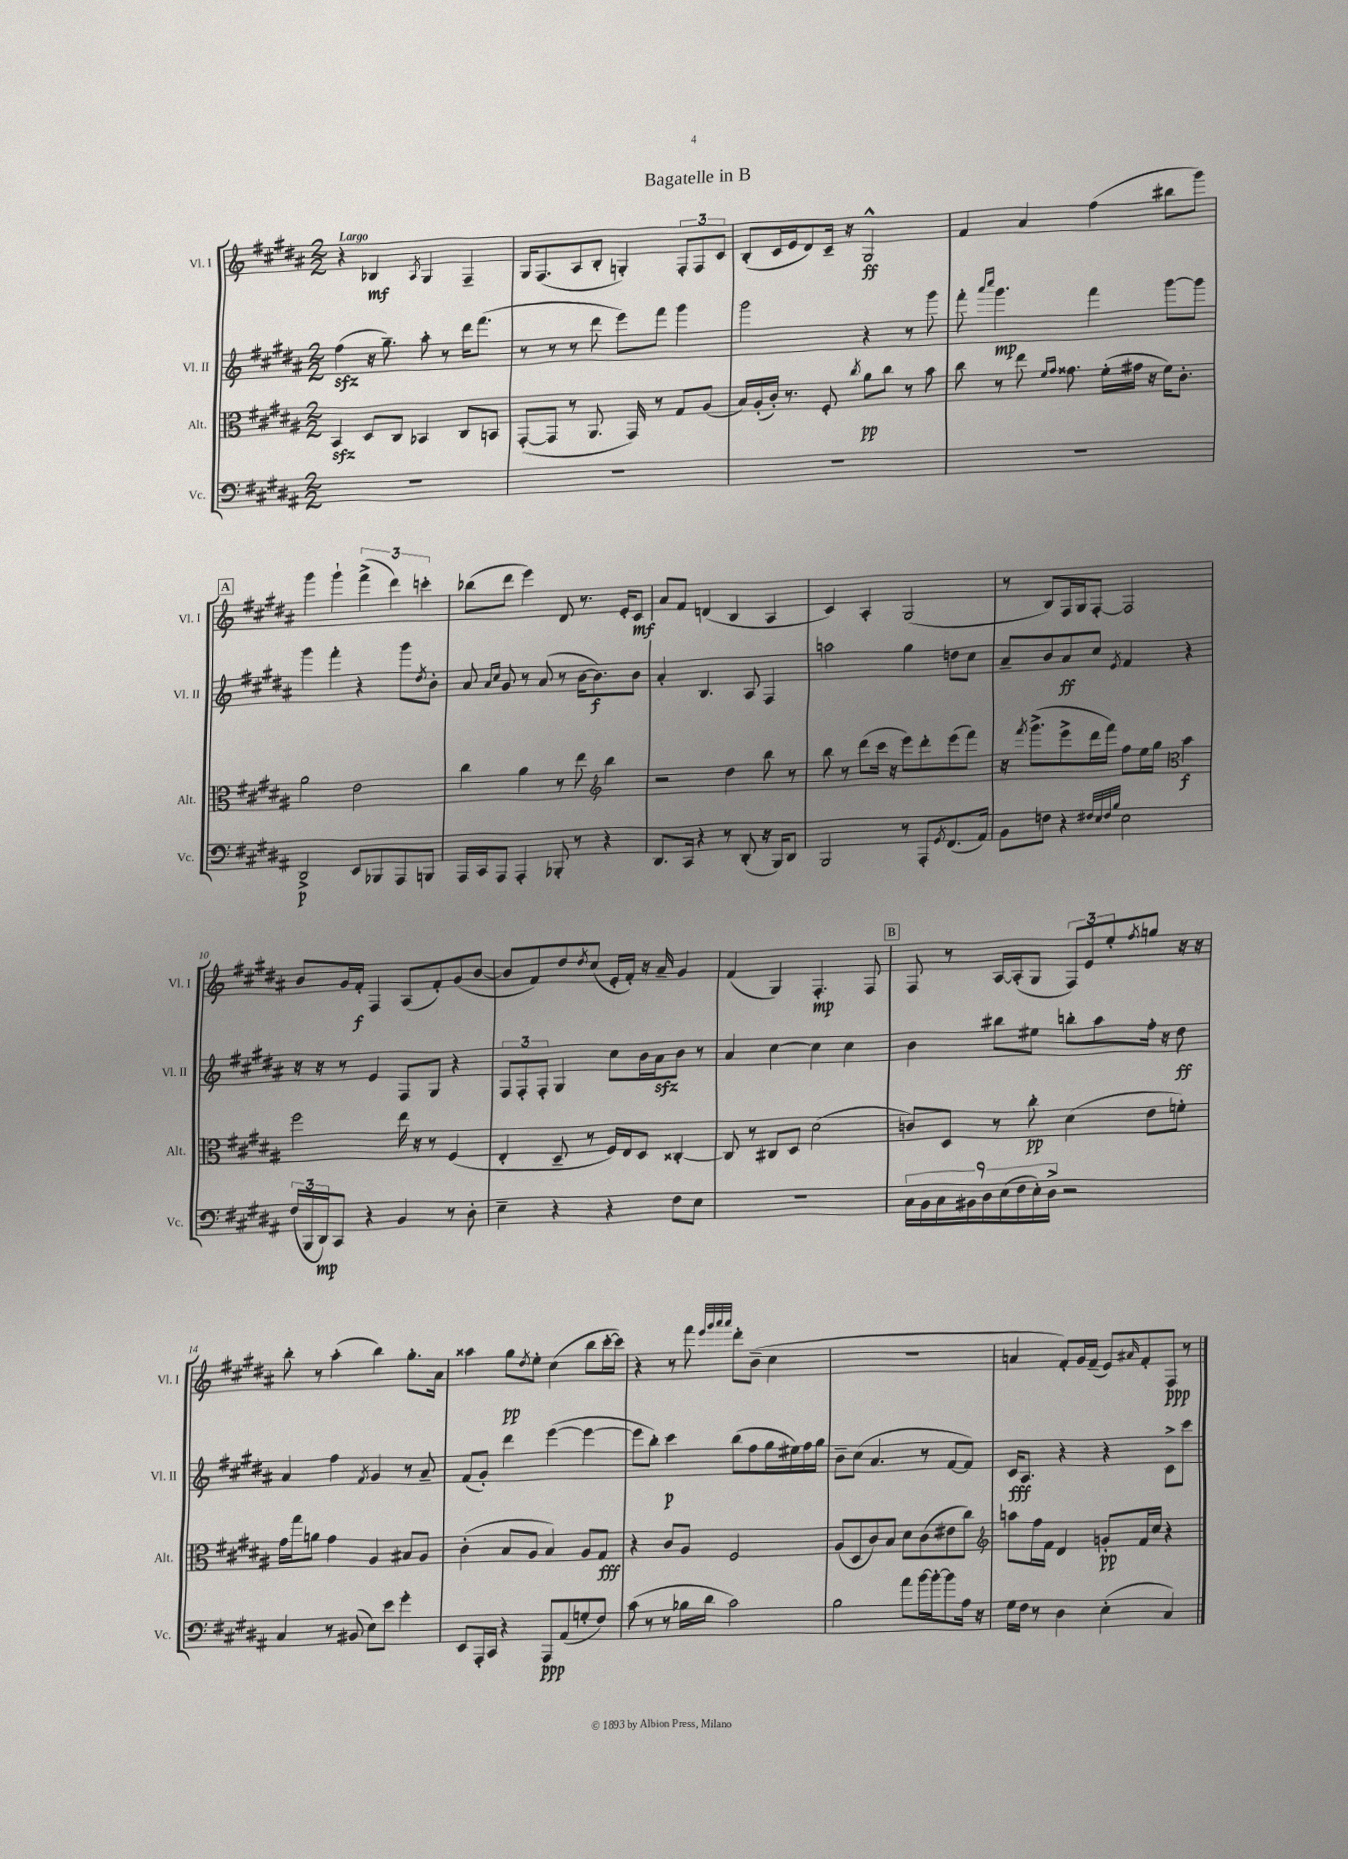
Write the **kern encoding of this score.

**kern	**dynam	**kern	**dynam	**kern	**dynam	**kern	**dynam
*part4	*part4	*part3	*part3	*part2	*part2	*part1	*part1
*staff4	*staff4	*staff3	*staff3	*staff2	*staff2	*staff1	*staff1
*I"Vc.	*	*I"Alt.	*	*I"Vl. II	*	*I"Vl. I	*
*I'Vc.	*	*I'Alt.	*	*I'Vl. II	*	*I'Vl. I	*
*clefF4	*	*clefC3	*	*clefG2	*	*clefG2	*
*k[f#c#g#d#a#]	*	*k[f#c#g#d#a#]	*	*k[f#c#g#d#a#]	*	*k[f#c#g#d#a#]	*
*M2/2	*	*M2/2	*	*M2/2	*	*M2/2	*
=1	=1	=1	=1	=1	=1	=1	=1
!	!	!	!	!	!	!LO:TX:a:B:t=Largo	!
1r	.	4BBzz/	.	(4ff#zz\	.	4r	.
.	.	8D#/L	.	16r	.	4B-X/	mf
.	.	.	.	8.gg#~\)	.	.	.
.	.	8C#/J	.	.	.	.	.
.	.	.	.	.	.	8qA#/	.
.	.	4BB-X/	.	8aa#'\	.	4G#/	.
.	.	.	.	8r	.	.	.
.	.	8C#/L	.	16ddd#\KL	.	4F#~/	.
.	.	.	.	(8.fff#\J	.	.	.
.	.	8BBn/J	.	.	.	.	.
=2	=2	=2	=2	=2	=2	=2	=2
1r	.	([8GG#'/L	.	8r	.	16G#/KL	.
.	.	.	.	.	.	(8.F#/	.
.	.	8GG#/J]	.	8r	.	.	.
.	.	8r	.	8r	.	8A#/	.
.	.	8.AA#/	.	8ddd#\	.	8B'/J	.
.	.	.	.	8eee\L)	.	4Gn'/)	.
.	.	16GG#/)	.	.	.	.	.
.	.	8r	.	8fff#\J	.	.	.
.	.	8G#/L	.	4ggg#\	.	12F#'/L	.
.	.	.	.	.	.	12F#/	.
.	.	(8A#/J	.	.	.	.	.
.	.	.	.	.	.	12c#/J	.
=3	=3	=3	=3	=3	=3	=3	=3
1r	.	16B/LL)	.	2ggg#\	.	(8B'/L	.
.	.	(16A#'/	.	.	.	.	.
.	.	16c#'/JJ)	.	.	.	16c#/L	.
.	.	8.r	.	.	.	16e/J	.
.	.	.	.	.	.	8d#/)	.
.	.	8F#'/	.	.	.	16c#~/Jk	.
.	.	.	.	.	.	16r	.
.	.	8qcc#/	.	.	.	.	.
.	.	8a#\L	pp	4r	.	2G#^^/	ff
.	.	8cc#\J	.	.	.	.	.
.	.	8r	.	8r	.	.	.
.	.	8b\	.	8ggg#\	.	.	.
=4	=4	=4	=4	=4	=4	=4	=4
1r	.	8cc#\	.	8fff#'\	.	4f#/	.
.	.	.	.	16qqaaa#/LL	.	.	.
.	.	.	.	16qqcccc#/JJ	.	.	.
.	.	8r	.	4.ggg#\	mp	.	.
.	.	8ee\	.	.	.	4a#/	.
.	.	16qqf#/LL	.	.	.	.	.
.	.	16qqg#/JJ	.	.	.	.	.
.	.	8.g##X\	.	.	.	.	.
.	.	.	.	4fff#\	.	(4ff#\	.
.	.	(16f#'\LL	.	.	.	.	.
.	.	16g#X\JJ	.	.	.	.	.
.	.	16r	.	.	.	.	.
.	.	16f#\KL)	.	[8ggg#\L	.	8bb#X\L	.
.	.	8.c#'\J	.	.	.	.	.
.	.	.	.	8ggg#\J]	.	8ggg#\J)	.
!!LO:LB:g=z
!!LO:REH:place=s1:t=A
=5	=5	=5	=5	=5	=5	=5	=5
2DD#^/	p	2a#\	.	4ggg#\	.	4ggg#\	.
.	.	.	.	4fff#'\	.	4ggg#`\	.
8EE/L	.	2e\	.	4r	.	(6fff#^\	.
8BBB-X/	.	.	.	.	.	.	.
.	.	.	.	.	.	6ddd#\)	.
8AAA#/	.	.	.	8ggg#\L	.	.	.
.	.	.	.	.	.	6cccn'\	.
.	.	.	.	8qdd#/	.	.	.
8BBBn/J	.	.	.	8b'\J	.	.	.
=6	=6	=6	=6	=6	=6	=6	=6
16AAA#/LL	.	4cc#\	.	8a#/	.	(8bb-X\L	.
16CC#/J	.	.	.	.	.	.	.
.	.	.	.	16qqa#/LL	.	.	.
.	.	.	.	16qqcc#/JJ	.	.	.
8AAA#/J	.	.	.	8g#/	.	8ddd#\J	.
4AAA#'/	.	4a#\	.	8r	.	4eee\)	.
.	.	.	.	(8a#/	.	.	.
8BBB-X'/	.	8r	.	8r	.	8d#/	.
8r	.	8ee\	.	[16b\KL	.	8.r	.
.	.	.	.	8.b\])	f	.	.
*	*	*clefG2	*	*	*	*	*
4r	.	4bb\	.	.	.	.	.
.	.	.	.	.	.	16e'/KL	.
.	.	.	.	8b\J	.	8c#/J	mf
=7	=7	=7	=7	=7	=7	=7	=7
8.DD#/L	.	2r	.	4a#'/	.	8a#/L	.
.	.	.	.	.	.	8f#/J	.
16CC#/Jk	.	.	.	.	.	.	.
4r	.	.	.	4.B/	.	(4dn/	.
8r	.	4dd#\	.	.	.	4B/	.
(8DD#'/	.	.	.	8A#/	.	.	.
16r	.	8bb\	.	4F#/	.	4A#/	.
16BBB/KL)	.	.	.	.	.	.	.
8DD#/J	.	8r	.	.	.	.	.
=8	=8	=8	=8	=8	=8	=8	=8
2BBB/	.	8bb\	.	2aan\	.	4c#/)	.
.	.	8r	.	.	.	.	.
.	.	(8ddd#\L	.	.	.	4A#'/	.
.	.	16ccc#\Jk	.	.	.	.	.
.	.	16r	.	.	.	.	.
8r	.	8eee\L)	.	4gg#\	.	(2G#/	.
8AAA#'/L	.	8ddd#'\	.	.	.	.	.
8qGG#/	.	.	.	.	.	.	.
(8.FF#/	.	(8eee\	.	8ddn\L	.	.	.
.	.	8fff#\J)	.	8cc#\J	.	.	.
16AA#/Jk)	.	.	.	.	.	.	.
=9	=9	=9	=9	=9	=9	=9	=9
8BB\L	.	16r	.	8a#~/L	.	8r	.
.	.	8qfff#/	.	.	.	.	.
.	.	(8.ggg#^\L	.	.	.	.	.
8Fn\J	.	.	.	8b/	.	8B/L)	.
4r	.	8eee^\	.	8a#/	ff	16F#/L	.
.	.	.	.	.	.	16G#/J	.
.	.	16ddd#\L	.	8cc#/J	.	[8F#'/J	.
.	.	16fff#\JJ)	.	.	.	.	.
32qqF#X/LLL	.	.	.	.	.	.	.
32qqE/	.	.	.	.	.	.	.
32qqF#/	.	.	.	.	.	.	.
32qqB/JJJ	.	.	.	8qe/	.	.	.
2E\	.	8ff#\L	.	4f#/	.	2F#/]	.
.	.	16ee\L	.	.	.	.	.
.	.	16gg#\JJ	.	.	.	.	.
*	*	*clefC3	*	*	*	*	*
.	.	4b\	f	4r	.	.	.
!!LO:LB:g=z
=10	=10	=10	=10	=10	=10	=10	=10
(24F#/LL	.	2ff#\	.	16r	.	8b/L	.
24BBB/	.	.	.	.	.	.	.
.	.	.	.	16r	.	.	.
24DD#/J)	mp	.	.	.	.	.	.
8CC#/J	.	.	.	8r	.	16g#/L	.
.	.	.	.	.	.	16f#'/JJ	f
4r	.	.	.	4e/	.	4F#/	.
4BB/	.	16ee\	.	8F#/L	.	(8A#/L	.
.	.	16r	.	.	.	.	.
.	.	8r	.	8G#/J	.	8f#'/)	.
8r	.	(4F#/	.	4r	.	(8g#/	.
8D#'\	.	.	.	.	.	[8b/J	.
=11	=11	=11	=11	=11	=11	=11	=11
4E~\	.	4E'/	.	12F#/L	.	8b/L]	.
.	.	.	.	12F#'/	.	.	.
.	.	.	.	.	.	8f#/)	.
.	.	.	.	12F#'/J	.	.	.
4r	.	8D#~/	.	4G#/	.	8dd#/	.
.	.	.	.	.	.	8qdd#/	.
.	.	8r	.	.	.	(8cc#/J	.
4r	.	16F#/LL)	.	8cc#\L	.	16e'/LL	.
.	.	16E/J	.	.	.	16f#'/JJ)	.
.	.	8D#/J	.	16b\L	.	16r	.
.	.	.	.	16a#zz\J	.	16a#~/	.
8F#\L	.	[4C##X'/	.	8b\J	.	4g#/	.
8E\J	.	.	.	8r	.	.	.
=12	=12	=12	=12	=12	=12	=12	=12
1r	.	8C##/]	.	4a#/	.	(4f#/	.
.	.	8r	.	.	.	.	.
.	.	8C#X/L	.	[4cc#\	.	4G#/)	.
.	.	8D#/J	.	.	.	.	.
.	.	(2d#\	.	4cc#\]	.	4.F#'/	mp
.	.	.	.	4cc#\	.	.	.
.	.	.	.	.	.	8F#/	.
!!LO:REH:place=s1:t=B
=13	=13	=13	=13	=13	=13	=13	=13
18C#\LL	.	8cn/L)	.	4b\	.	8F#/	.
18BB\	.	.	.	.	.	.	.
18C#\	.	.	.	.	.	.	.
.	.	8D#/J	.	.	.	8r	.
18BB#X\	.	.	.	.	.	.	.
18D#\	.	.	.	.	.	.	.
.	.	8r	.	8bb#X\L	.	[16A#/LL	.
(18E\	.	.	.	.	.	.	.
.	.	.	.	.	.	(16A#'/J]	.
18F#\	.	.	.	.	.	.	.
.	.	8cc#'\	pp	8ee#X\J	.	8G#/J	.
18E'\)	.	.	.	.	.	.	.
18D#^\JJ	.	.	.	.	.	.	.
2r	.	(4d#\	.	8bbn'\L	.	12F#/L)	.
.	.	.	.	.	.	12e/	.
.	.	.	.	8aa#\	.	.	.
.	.	.	.	.	.	12ee'/	.
.	.	.	.	.	.	8qff#/	.
.	.	8e\L	.	16ff#'\Jk	.	8ggn/J	.
.	.	.	.	16r	.	.	.
.	.	8fn'\J)	.	8dd#\	ff	16r	.
.	.	.	.	.	.	16r	.
!!LO:LB:g=z
=14	=14	=14	=14	=14	=14	=14	=14
4C#/	.	16g#\LL	.	4a#/	.	8bb'\	.
.	.	16gg#\J	.	.	.	.	.
.	.	8an\J	.	.	.	8r	.
8r	.	4g#\	.	4ff#\	.	(4aa#'\	.
(8BB#X/	.	.	.	.	.	.	.
.	.	.	.	8qf#/	.	.	.
8E\L)	.	4A#/	.	4g#/	.	4bb\)	.
8e\J	.	.	.	.	.	.	.
4g#'\	.	8B#X/L	.	8r	.	8.gg#'\L	.
.	.	8A#/J	.	8a#~/	.	.	.
.	.	.	.	.	.	16a#\Jk	.
=15	=15	=15	=15	=15	=15	=15	=15
8EE/L	.	(4c#'\	.	(8f#/L	.	4aa##X\	.
16AAA#'/L	.	.	.	8g#'/J)	.	.	.
16CC#/JJ	.	.	.	.	.	.	.
4r	.	8B/L	.	4ddd#\	.	8gg#\L	pp
.	.	.	.	.	.	8qdd#/	.
.	.	8A#/J	.	.	.	8ee'\J	.
8AAA#/L	ppp	4B/)	.	([4eee\	.	(4cc#\	.
(8AA#/	.	.	.	.	.	.	.
8Gn'/	.	8A#/L	.	4eee\_	.	8bb\L	.
8F#/J)	.	8G#/J	fff	.	.	[16ccc#'\L	.
.	.	.	.	.	.	16ccc#\JJ])	.
=16	=16	=16	=16	=16	=16	=16	=16
(8c#\	.	4r	.	8eee\L]	.	4r	.
8r	.	.	.	8bb'\J)	.	.	.
8r	.	8c#/L	.	4ccc#\	p	8r	.
16B-X\LL	.	8A#/J	.	.	.	8fff#\	.
16d#\JJ	.	.	.	.	.	.	.
.	.	.	.	.	.	32qqeee/LLL	.
.	.	.	.	.	.	32qqggg#/	.
.	.	.	.	.	.	32qqaaa#/	.
.	.	.	.	.	.	32qqaaa#/JJJ	.
2c#\)	.	2F#/	.	(8bb\L	.	8ddd#'\L	.
.	.	.	.	8ff#\	.	(8b~\J	.
.	.	.	.	16gg#\L	.	4cc#\	.
.	.	.	.	16ee#X\)	.	.	.
.	.	.	.	16ff#\	.	.	.
.	.	.	.	16gg#\JJ	.	.	.
=17	=17	=17	=17	=17	=17	=17	=17
2B\	.	(8A#/L	.	8b~\L	.	1r	.
.	.	8D#/	.	(8cc#\J	.	.	.
.	.	8c#/)	.	4.a#/	.	.	.
.	.	8B/J	.	.	.	.	.
8a#\L	.	8d#\L	.	.	.	.	.
[16b\L	.	(8c#\	.	8r	.	.	.
16b'\J_	.	.	.	.	.	.	.
8b\]	.	8e#X\	.	[8f#/L	.	.	.
16A#\Jk	.	8cc#\J)	.	8f#/J])	.	.	.
16r	.	.	.	.	.	.	.
=18	=18	=18	=18	=18	=18	=18	=18
*	*	*clefG2	*	*	*	*	*
16G#\LL	.	8aan\L	.	16c#/KL	fff	4an/	.
16F#\JJ	.	.	.	8.A#/J	.	.	.
8r	.	16ff#\L	.	.	.	.	.
.	.	16f#\JJ	.	.	.	.	.
4D#\	.	4d#/	.	4r	.	8f#'/L)	.
.	.	.	.	.	.	16g#/L	.
.	.	.	.	.	.	(16f#~/JJ	.
(4E'\	.	8gn'/L	pp	4r	.	8e/L)	.
.	.	.	.	.	.	16qqa#X/	.
.	.	16f#/L	.	.	.	8f#'/	.
.	.	16cc#/JJ	.	.	.	.	.
4C#/)	.	4r	.	8c#^\L	.	8F#/J	ppp
.	.	.	.	8ccc#\J	.	8r	.
==	==	==	==	==	==	==	==
*-	*-	*-	*-	*-	*-	*-	*-
